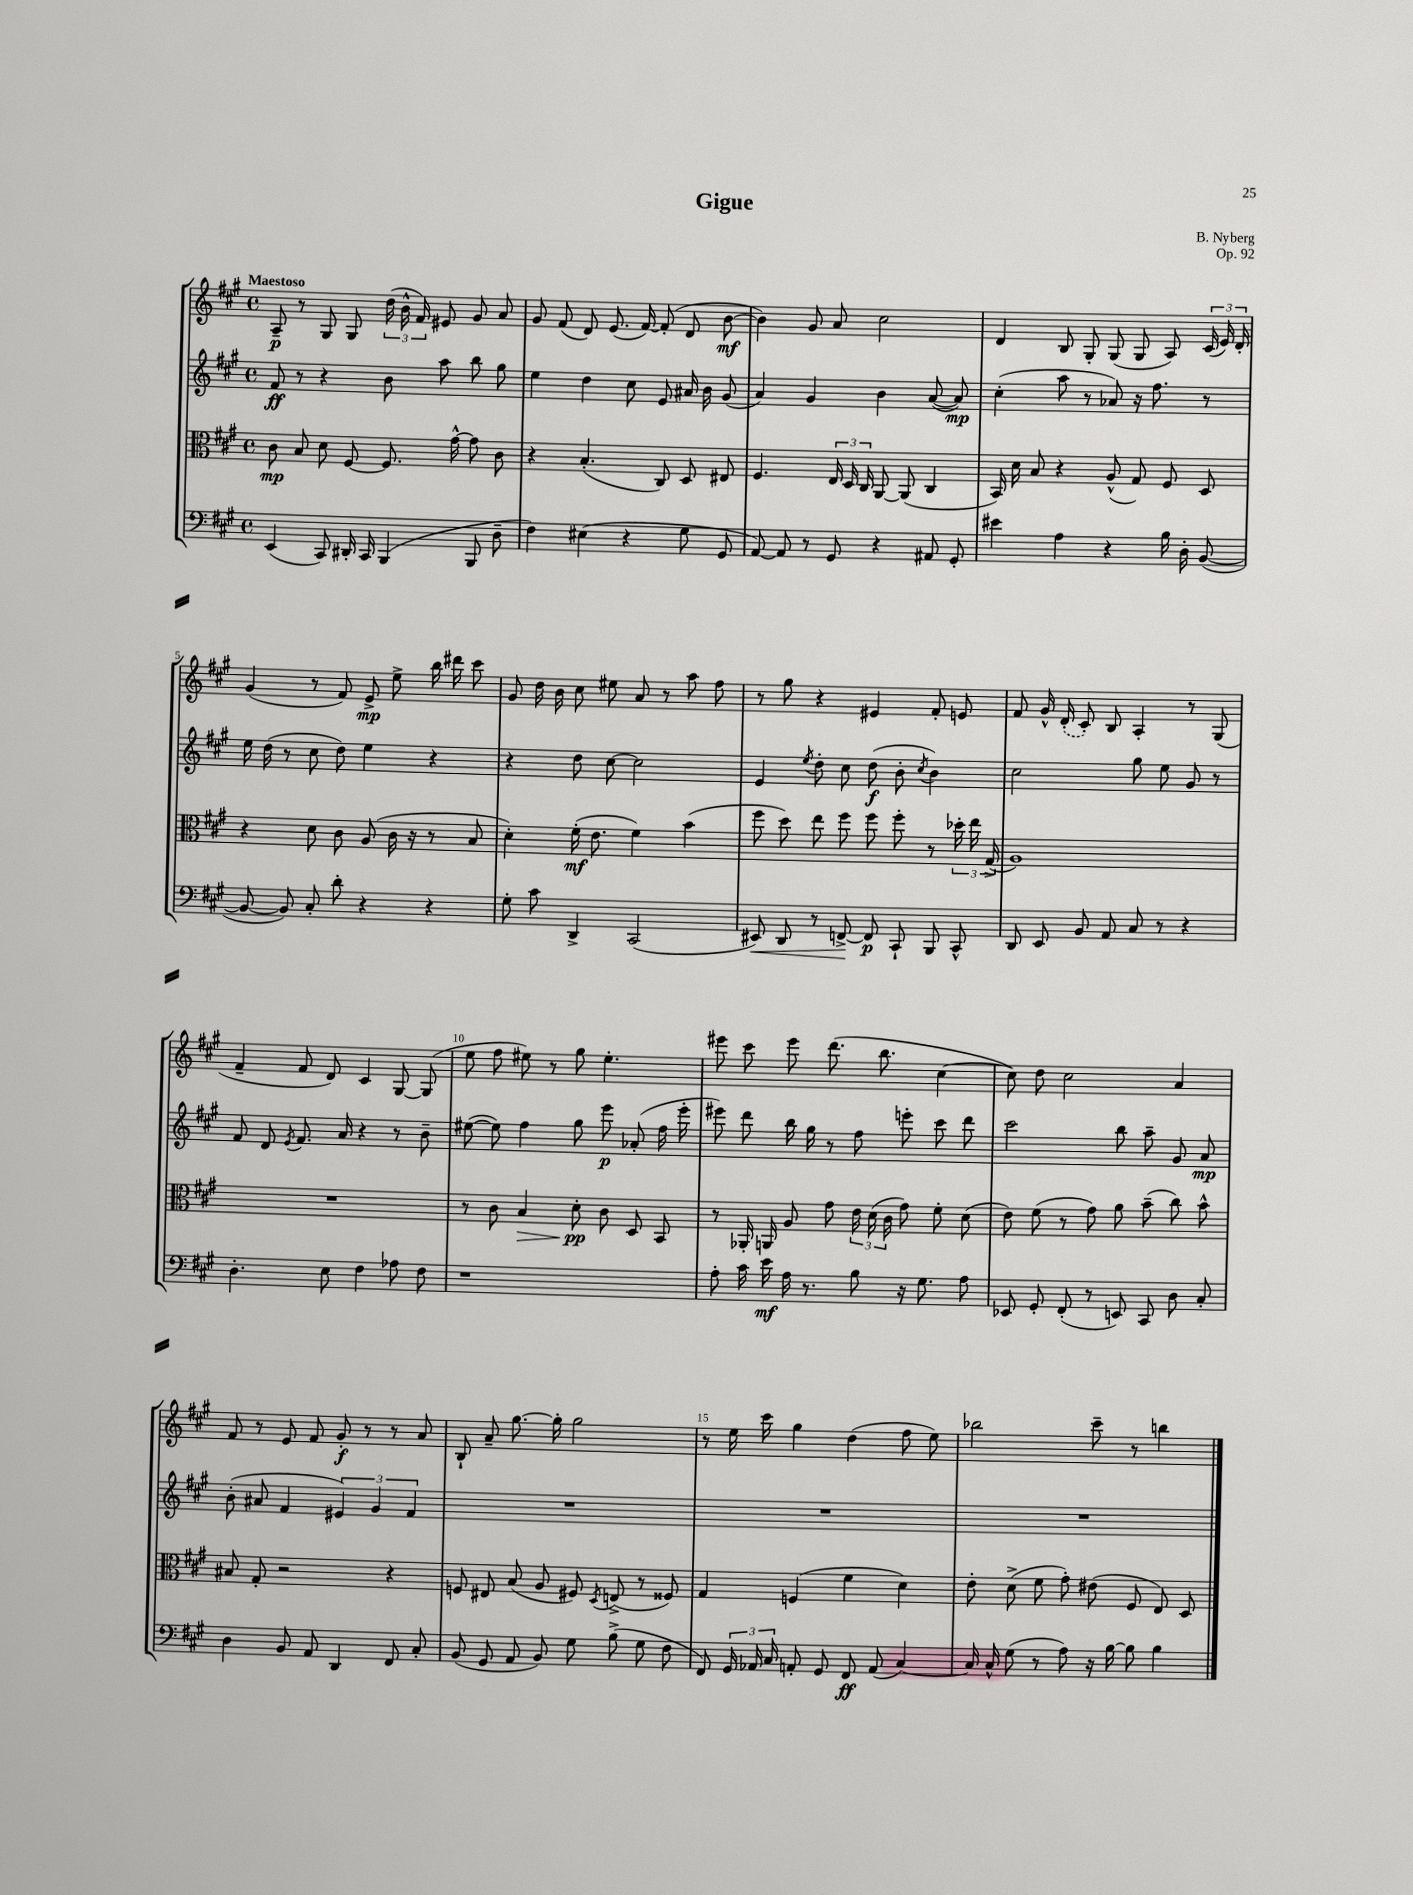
\header { title = "Gigue" composer = "B. Nyberg" opus = "Op. 92" }
<<
\new StaffGroup <<
\new Staff = "s0" {
    \clef treble \key a \major \defaultTimeSignature \time 4/4 \tempo "Maestoso"
    \autoBeamOff a8--\p r8 gis8 gis8 \tuplet 3/2 { d''16( b'16-^ fis'16) } eis'8 gis'8 a'8 |
    gis'8 fis'8( d'8) e'8.( fis'16~) fis'8-.( d'8 b'8~\mf |
    b'4) gis'8 a'8 cis''2 |
    d'4 b8 gis8-. gis8( gis8 a8) \tuplet 3/2 { cis'16( e'16) d'16-. } |
    gis'4( r8 fis'8) e'8->\mp e''8-> b''16 dis'''16 cis'''8 |
    gis'8 d''16 b'16 cis''8 eis''8 a'8 r8 a''8 fis''8 |
    r8 gis''8 r4 eis'4 fis'8-. e'8 |
    fis'8 gis'16-^ \once \slurDashed d'16-.( cis'8-.) b8 a4-. r8 gis8( |
    fis'4-- fis'8 d'8) cis'4 gis8~ gis8( |
    e''8 fis''8 eis''8) r8 gis''8 eis''4.-. |
    eis'''8 cis'''8 eis'''8 d'''8.( b''8. cis''4~ |
    cis''8) d''8 cis''2 a'4 |
    fis'8 r8 e'8 fis'8 gis'8-.\f r8 r8 a'8 |
    b8-! a'8-- gis''8.~ gis''16-. gis''2 |
    r8 e''16 cis'''16 gis''4 d''4( fis''8 e''8) |
    bes''2 cis'''8-- r8 b''4 \bar "|." |
}
\new Staff = "s1" {
    \clef treble \key a \major \defaultTimeSignature \time 4/4
    \autoBeamOff fis'8\ff r8 r4 b'8 a''8 b''8 gis''8 |
    e''4 d''4 cis''8 e'8 ais'16 b'16 gis'8( |
    a'4) gis'4 b'4 a'8~( a'8\mp) |
    cis''4-.( a''8 r8 aes'8) r16 fis''8. r8 |
    e''16 d''16( r8 cis''8 d''8) e''4 r4 |
    r4 d''8 cis''8~ cis''2 |
    e'4 \acciaccatura { e''8 } d''8-. cis''8 d''8\f( b'8-. \acciaccatura { cis''8 } b'4) |
    cis''2 gis''8 e''8 gis'8 r8 |
    fis'8 d'8 \acciaccatura { e'8 } fis'8. a'16 r4 r8 b'8-- |
    eis''8~( eis''8) fis''4 gis''8 e'''8\p aes'8-.( fis''16 e'''16-. |
    eis'''8) d'''8 b''16 gis''16 r8 fis''8 e'''8-. cis'''8 d'''8 |
    cis'''2 b''8 a''8-- gis'8 a'8\mp |
    b'8-.( ais'8 fis'4 \tuplet 3/2 { eis'4) gis'4 fis'4 } |
    R1 |
    R1 |
    R1 \bar "|." |
}
\new Staff = "s2" {
    \clef alto \key a \major \defaultTimeSignature \time 4/4
    \autoBeamOff cis'8\mp b8 d'8 fis8~ fis8. gis'16~-^ gis'8 cis'8 |
    r4 b4.-.( cis8) d8 eis8 |
    fis4. \tuplet 3/2 { e16 d16 cis16 } a,8~ a,8( cis4 |
    b,16) d'16 b8 r4 a8-^( gis8) fis8 d8 |
    r4 d'8 cis'8 a8( cis'16 r16 r8 b8 |
    d'4-.) fis'16-.\mf( e'8. fis'4) b'4( |
    fis''8 d''8) e''8 fis''8 fis''8 fis''8-. r8 \tuplet 3/2 { des''16-. e''16 gis16->( } |
    a1) |
    R1 |
    r8 cis'8 b4\> d'8-.\pp\! cis'8 d8 b,8 |
    r8 aes,16-. a,16 a8 gis'8 \tuplet 3/2 { e'16 d'16( cis'16 } gis'8) fis'8-. d'8( |
    e'8) fis'8( r8 gis'8) a'8 b'8--( cis''8) b'8-^ |
    bis8 gis8-. r2 r4 |
    f8 eis8 b8( a8 fis8) \acciaccatura { d8 } e8->( r8 fisis8) |
    gis4 f4( fis'4 d'4) |
    e'8-. d'8->( fis'8 gis'8-.) eis'8( fis8 e8) d8 \bar "|." |
}
\new Staff = "s3" {
    \clef bass \key a \major \defaultTimeSignature \time 4/4
    \autoBeamOff e,4( cis,8) dis,16-. cis,16 b,,4( b,,8 d8-- |
    fis4) eis4( r4 gis8 gis,8 |
    a,8~) a,8 r8 gis,8 r4 ais,8 gis,8-. |
    eis'4 a4 r4 b16 d16-. b,8~( |
    b,8~ b,8) cis8-. d'8-. r4 r4 |
    gis8-. cis'8 d,4-> cis,2( |
    eis,8\<) d,8 r8 f,8~->\! f,8\p cis,8-! b,,8 cis,8-^ |
    d,8 e,8 b,8 a,8 cis8 r8 r4 |
    d4.-. e8 fis4 aes8 fis8 |
    r1 |
    a8-. cis'16 e'16\mf a16 r8. b8 r16 gis8. a8 |
    ees,8 gis,8-. fis,8-.( r8 e,8) cis,8 d8 cis8-. |
    d4 b,8 a,8 d,4 fis,8 cis8-. |
    b,8( gis,8 a,8 b,8) gis8 b8->( gis8 fis8 |
    fis,8) \tuplet 3/2 { gis,16 aes,16 cis16 } a,8-. gis,8 fis,8\ff a,8( cis4~) |
    cis16 cis16-^ gis8( r8 a8) r16 b16~ b8 b4 \bar "|." |
}
>>
>>
\layout { \context { \Score \override BarNumber.break-visibility = ##(#f #t #t) barNumberVisibility = #(every-nth-bar-number-visible 5) } }
